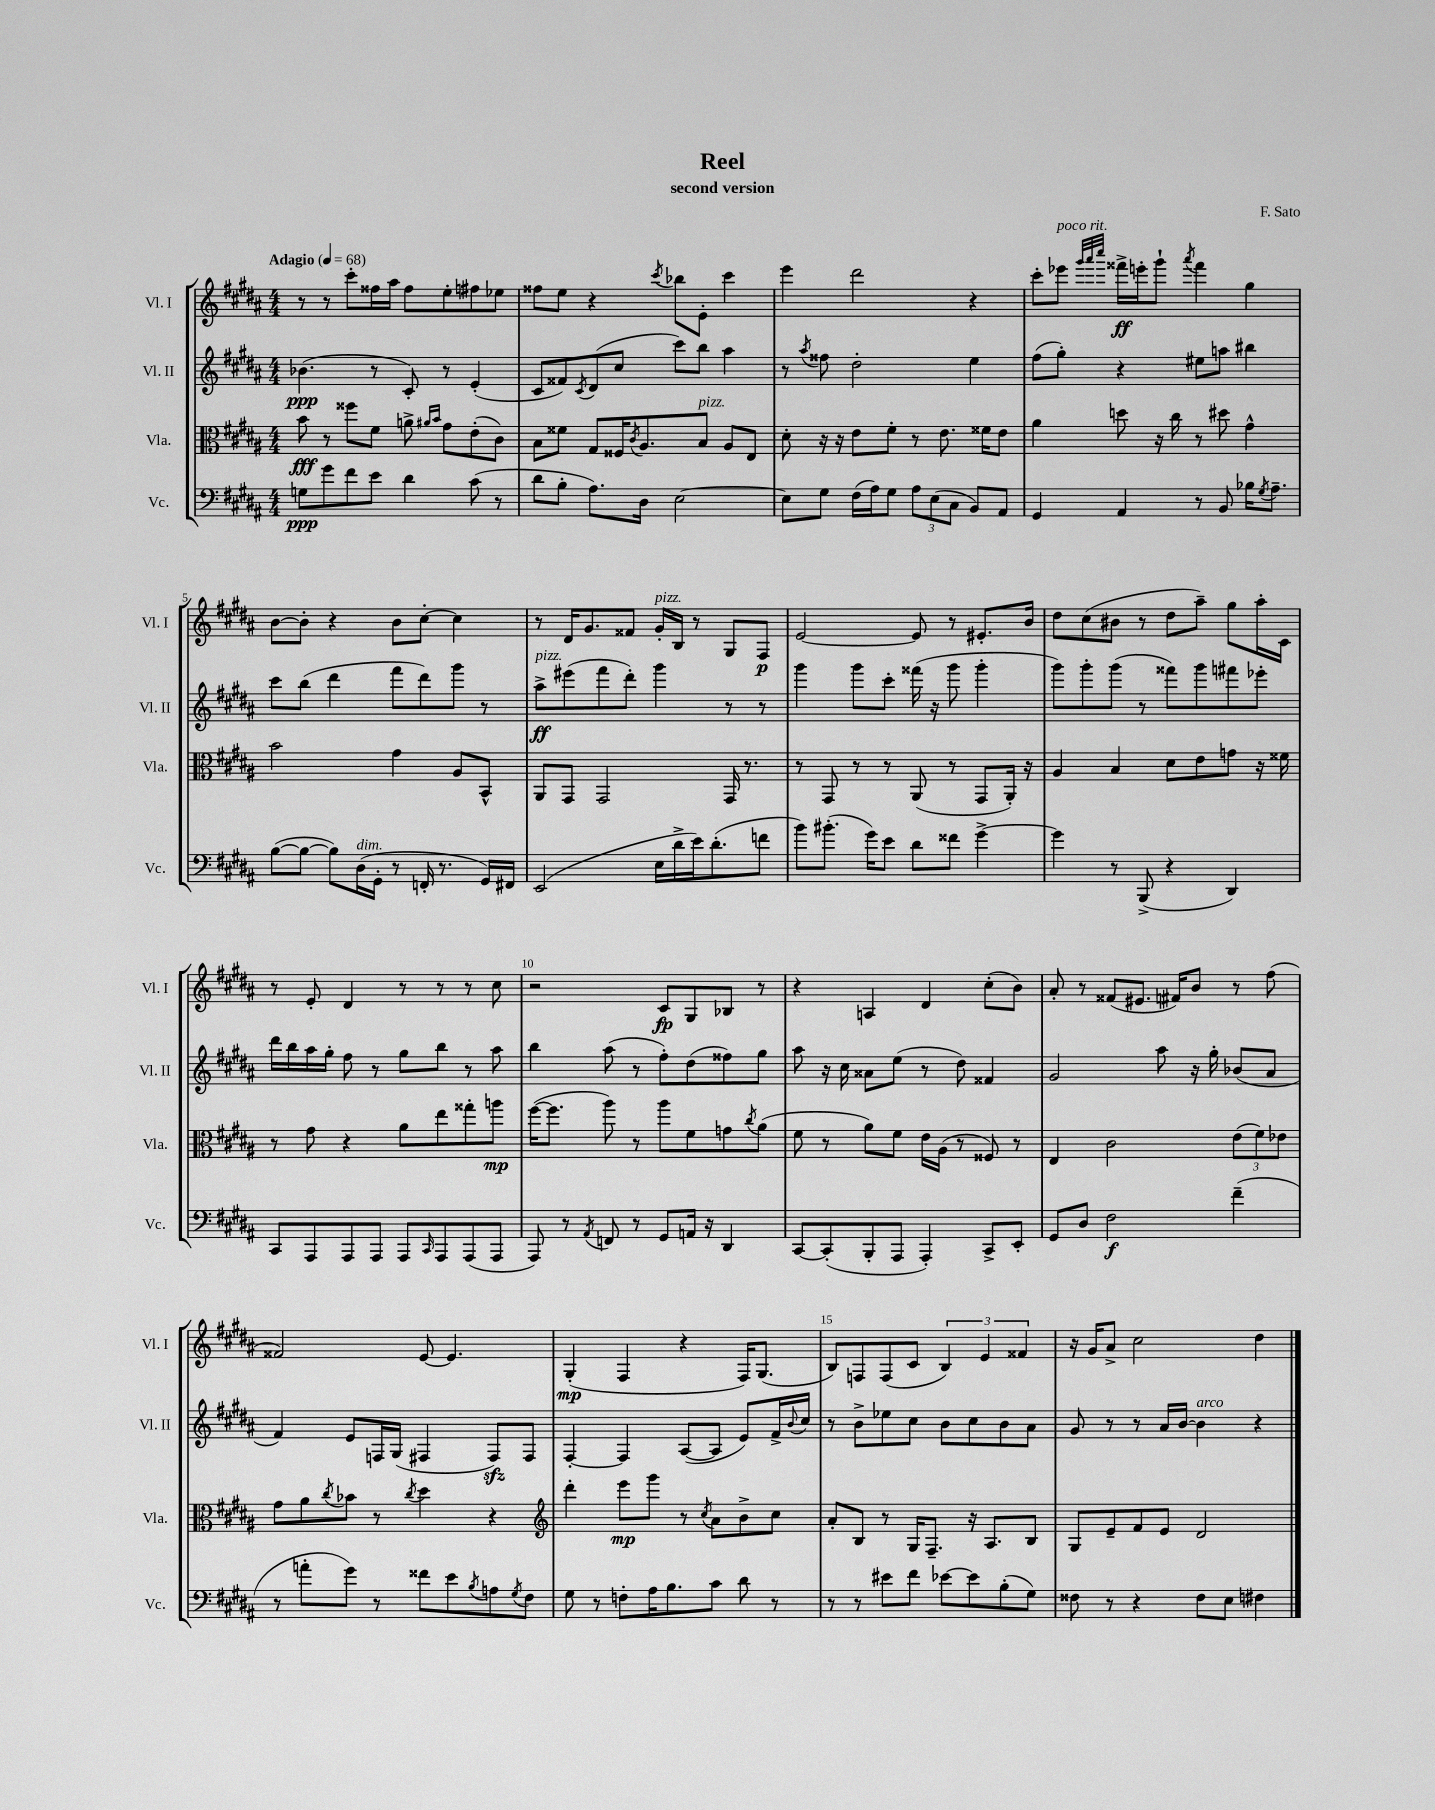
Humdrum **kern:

**kern	**kern	**kern	**kern
*staff4	*staff3	*staff2	*staff1
*clefF4	*clefC3	*clefG2	*clefG2
*k[f#c#g#d#a#]	*k[f#c#g#d#a#]	*k[f#c#g#d#a#]	*k[f#c#g#d#a#]
*M4/4	*M4/4	*M4/4	*M4/4
*MM68	*MM68	*MM68	*MM68
8G\L	8b\	(4.b-\	8r
8g#\	8r	.	8r
8f#\	8ff##\L	.	8ccc#'\L
8e\J	8f#\J	8r	16ff##\L
.	.	.	16aa#\JJ
4d#\	8a^\	8c#'/)	8ff##\L
.	16qqa#/LL	.	.
.	16qqb/JJ	.	.
.	8g#\L	8r	8ee'\
(8c#\	(8e'\	(4e'/	8ff#\
8r	8c#\J)	.	8ee-\J
=	=	=	=
8d#\L	8B\L	8c#/L	8ff##\L
8B'\J	8f##\J	8f##/)	8ee\J
.	.	8qc#/	.
8.A#\L)	8G#/L	(8d#/	4r
.	16F##/K	8cc#/J	.
.	8qc#/	.	.
16D#\Jk	8.A#/	.	.
.	.	.	8qccc#/
[2E\	.	8ccc#\L)	8bb-\L
.	8B/J	8bb\J	8e'\J
.	8A#/L	4aa#\	4ccc#\
.	8E/J	.	.
=	=	=	=
8E\]L	8d#'\	8r	4eee\
.	.	8qaa#/	.
8G#\J	16r	8ff##\	.
.	16r	.	.
(16F#\LL	8e\L	2dd#'\	2ddd#\
16A#\J)	.	.	.
8G#\J	8f#'\J	.	.
12A#\L	8r	.	.
(12E\	.	.	.
.	8.e\	.	.
12C#\J	.	.	.
8BB/L)	.	4ee\	4r
.	16f##\LK	.	.
8AA#/J	8e\J	.	.
=	=	=	=
4GG#/	4a#\	(8ff#\L	8ccc#'\L
.	.	8gg#'\J)	8eee-\J
.	.	.	32qqggg#/LLL
.	.	.	32qqaaa#/
.	.	.	32qqcccc#/JJJ
4AA#/	8dd\	4r	16fff##^\LL
.	.	.	16eee'\J
.	16r	.	8ggg#`\J
.	16cc#\	.	.
.	.	.	8qaaa#/
8r	8r	8ee#\L	4fff##\
8BB/	8dd#\	8aa\J	.
16B-\LK	4g#^^\	4bb#\	4gg#\
8qG#/	.	.	.
8.A#~\J	.	.	.
=	=	=	=
([8B\L	2b\	8ccc#\L	[8b\L
8B\_J	.	(8bb\J	8b'\]J
8B\]L)	.	4ddd#\	4r
(16D#\L	.	.	.
16GG#'\JJ	.	.	.
8r	4g#\	8fff#\L	8b\L
16FF'/	.	8ddd#\)	[8cc#'\J
8.r	.	.	.
.	8A#/L	8ggg#\J	4cc#\]
16GG#/LL)	8BB^^/J	8r	.
16FF#/JJ	.	.	.
=	=	=	=
(2EE/	8AA#/L	8aa#^\L	8r
.	8GG#/J	(8eee#\	16d#/LK
.	.	.	8.g#/
.	2GG#/	8fff#\	.
.	.	8ddd#'\J)	8f##/J
16E\LL	.	4ggg#\	16g#'/LL
16d#^\	.	.	16B/JJ
16e\J)	.	.	8r
(8.d#'\	.	.	.
.	16GG#/	8r	8G#/L
.	8.r	.	.
8f\J	.	8r	8F#/J
=	=	=	=
8b\L)	8r	4ggg#\	[2e/
(8.b#'\J	8GG#/	.	.
.	8r	8ggg#\L	.
16g#\LK)	.	.	.
8e\J	8r	8ccc#'\J	.
8d#\L	(8AA#/	(16fff##\	8e/]
.	.	16r	.
8f##\J	8r	8ggg#\	8r
[4g#^\	8GG#/L	4ggg#'\	8.e#'/L
.	16AA#'/Jk)	.	.
.	16r	.	16b/Jk
=	=	=	=
4g#\]	4A#/	8ggg#\L)	8dd#\L
.	.	8ggg#'\	(8cc#\
8r	4B/	(8ggg#\J	8b#\J
(8BBB^/	.	8r	8r
4r	8d#\L	8fff##\L)	8dd#\L
.	8e\	8ggg#\	8aa#~\J)
4DD#/)	8g\J	8fff#\	8gg#\L
.	16r	8eee-'\J	16aa#'\L
.	16f##\	.	16c#\JJ
=	=	=	=
8CC#/L	8r	16ddd#\LL	8r
.	.	16bb\	.
8AAA#/	8g#\	16aa#\	8e'/
.	.	16gg#'\JJ	.
8AAA#/	4r	8ff#\	4d#/
8AAA#/J	.	8r	.
8AAA#/L	8a#\L	8gg#\L	8r
16qqCC#/	.	.	.
8AAA#/	8ee\	8bb\J	8r
(8AAA#/	8gg##'\	8r	8r
8AAA#/J	8aa\J	8aa#\	8cc#\
=	=	=	=
8AAA#/)	([16ff#\LK	4bb\	2r
.	8.ff#\]J	.	.
8r	.	.	.
8qAA#/	.	.	.
8FF/	8aa#\)	(8aa#\	.
8r	8r	8r	.
8GG#/L	8aa#\L	8ff#'\L)	8c#/L
16AA/Jk	8f#\	(8dd#\	8G#/
16r	.	.	.
4DD#/	8g\	8ff##\)	8B-/J
.	8qcc#/	.	.
.	(8a#\J	8gg#\J	8r
=	=	=	=
[8CC#/L	8f#\	8aa#\	4r
(8CC#'/]	8r	16r	.
.	.	16cc#\	.
8BBB'/	8a#\L)	8a##\L	4A/
8AAA#/J	8f#\J	(8ee\J	.
4AAA#'/)	16e\LL	8r	4d#/
.	(16A#\JJ	.	.
.	8r	8dd#\)	.
8CC#^/L	8F##/)	4f##/	(8cc#'\L
8EE'/J	8r	.	8b\J)
=	=	=	=
8GG#/L	4E/	2g#/	8a#'/
8D#/J	.	.	8r
2F#\	2c#\	.	(8f##/L
.	.	.	8.e#/J
.	.	8aa#\	.
.	.	.	16f#/LK)
.	.	16r	8b/J
.	.	16gg#'\	.
(4f#~\	(12e\L	(8b-/L	8r
.	12f#\)	.	.
.	.	8a#/J	(8ff#\
.	12e-\J	.	.
=	=	=	=
8r	8g#\L	4f#/)	2f##/)
8a'\L	8a#\	.	.
.	8qcc#/	.	.
8g#\J)	8b-\J	8e/L	.
8r	8r	16F/L	.
.	.	(16G#/JJ	.
.	8qcc#/	.	.
8f##\L	4dd#\	4F#/	[8e/
8e\	.	.	4.e/]
8qB/	.	.	.
8A\	4r	8F#/L)	.
8qG#/	.	.	.
8F#\J	.	8F#/J	.
=	=	=	=
*	*clefG2	*	*
8G#\	4ddd#'\	[4F#'/	(4G#'/
8r	.	.	.
8F'\L	8eee\L	4F#/]	4F#/
16A#\K	8ggg#\J	.	.
8.B\	.	.	.
.	8r	([8A#/L	4r
.	8qcc#/	.	.
8c#\J	8a#\L	8A#/]J	.
8d#\	8b^\	8e/L)	16F#/LK)
.	.	.	(8.G#/J
8r	8cc#\J	16f#^/L	.
.	.	8qqb/	.
.	.	16cc#/JJ	.
=	=	=	=
8r	8a#'/L	8r	8B/L)
8r	8B/J	8b^\L	8F/
8e#\L	8r	8ee-\	(8F/
8f#\J	16G#/LK	8cc#\J	8c#/J
.	8.F#~/J	.	.
[8e-\L	.	8b\L	6B/)
8e-\]	16r	8cc#\	.
.	.	.	6e/
.	8.A#/L	.	.
(8B'\	.	8b\	.
.	.	.	6f##/
8G#\J)	8B/J	8a#\J	.
=	=	=	=
8F##\	8G#/L	8g#/	16r
.	.	.	16g#/LK
8r	8e~/	8r	8a#^/J
4r	8f#/	8r	2cc#\
.	8e/J	16a#/LL	.
.	.	[16b/JJ	.
8F##\L	2d#/	4b\]	.
8E\J	.	.	.
4F#\	.	4r	4dd#\
==	==	==	==
*-	*-	*-	*-
